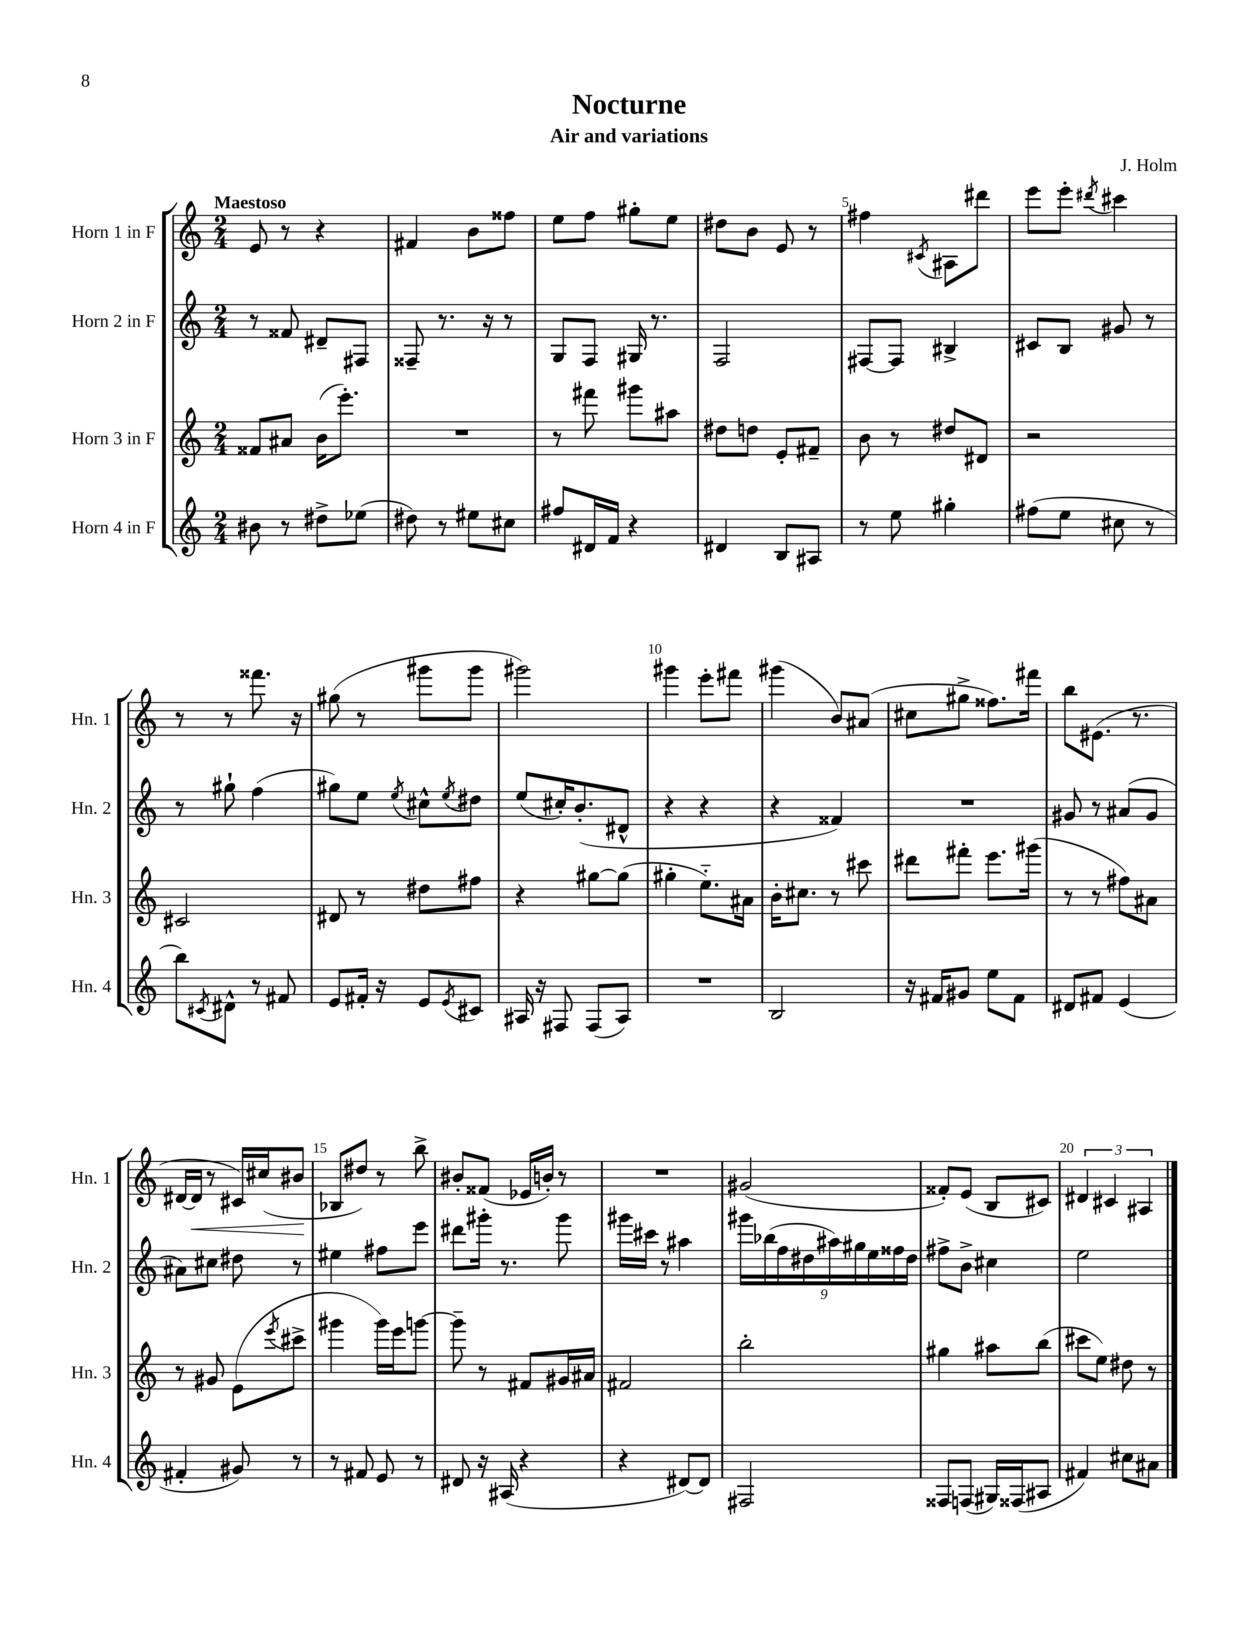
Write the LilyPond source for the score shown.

\header { title = "Nocturne" composer = "J. Holm" subtitle = "Air and variations" }
<<
\new StaffGroup <<
\new Staff = "s0" \with { instrumentName = "Horn 1 in F" shortInstrumentName = "Hn. 1" } {
    \clef treble \key c \major \numericTimeSignature \time 2/4 \tempo "Maestoso"
    e'8 r8 r4 |
    fis'4 b'8 fisis''8 |
    e''8 f''8 gis''8-. e''8 |
    dis''8 b'8 e'8 r8 |
    fis''4 \acciaccatura { cis'8 } ais8 dis'''8 |
    e'''8 e'''8-. \acciaccatura { dis'''8 } cis'''4 |
    r8 r8 fisis'''8. r16 |
    gis''8( r8 gis'''8 gis'''8 |
    gis'''2) |
    gis'''4 e'''8-. fis'''8 |
    gis'''4( b'8) ais'8( |
    cis''8 gis''8-> fisis''8.) fis'''16 |
    b''8 eis'8.( r8. |
    dis'16~ dis'16\< r8 cis'16) cis''16( bis'8\! |
    bes8 dis''8) r8 b''8-> |
    bis'8-. fisis'8( ees'16 b'16-.) r8 |
    R2 |
    gis'2( |
    fisis'8-.) e'8( b8 cis'8) |
    \tuplet 3/2 { dis'4 cis'4 ais4 } \bar "|." |
}
\new Staff = "s1" \with { instrumentName = "Horn 2 in F" shortInstrumentName = "Hn. 2" } {
    \clef treble \key c \major \numericTimeSignature \time 2/4
    r8 fisis'8 dis'8-- fis8 |
    fisis8-- r8. r16 r8 |
    g8 f8 gis16 r8. |
    f2 |
    fis8~ fis8 bis4-> |
    cis'8 b8 gis'8 r8 |
    r8 gis''8-! f''4( |
    gis''8) e''8 \acciaccatura { e''8 } cis''8-^ \acciaccatura { e''8 } dis''8 |
    e''8( cis''16-.) b'8.-.( dis'8-^ |
    r4 r4 |
    r4 fisis'4) |
    R2 |
    gis'8 r8 ais'8( gis'8 |
    ais'8) cis''8 dis''8 r8 |
    eis''4 fis''8 e'''8 |
    dis'''8 gis'''16-. r8. gis'''8 |
    gis'''16 cis'''16 r8 ais''4 |
    \tuplet 9/8 { gis'''16 bes''16( f''16 dis''16 ais''16) gis''16 e''16 fisis''16 dis''16 } |
    fis''8-> b'8-> cis''4 |
    e''2 \bar "|." |
}
\new Staff = "s2" \with { instrumentName = "Horn 3 in F" shortInstrumentName = "Hn. 3" } {
    \clef treble \key c \major \numericTimeSignature \time 2/4
    fisis'8 ais'8 b'16( e'''8.-.) |
    R2 |
    r8 fis'''8 gis'''8 ais''8 |
    dis''8 d''8 e'8-. fis'8-- |
    b'8 r8 dis''8 dis'8 |
    r2 |
    cis'2 |
    dis'8 r8 dis''8 fis''8 |
    r4 gis''8~ gis''8( |
    gis''4-. e''8.-_) ais'16 |
    b'16-. cis''8. r8 cis'''8 |
    dis'''8 fis'''8-. e'''8. gis'''16( |
    r8 r8 fis''8) ais'8 |
    r8 gis'8 e'8( \acciaccatura { e'''8 } cis'''8-> |
    gis'''4 gis'''16) e'''16 g'''8~ |
    g'''8-- r8 fis'8 gis'16 ais'16 |
    fis'2 |
    b''2-. |
    gis''4 ais''8 b''8( |
    cis'''8 e''8) dis''8 r8 \bar "|." |
}
\new Staff = "s3" \with { instrumentName = "Horn 4 in F" shortInstrumentName = "Hn. 4" } {
    \clef treble \key c \major \numericTimeSignature \time 2/4
    bis'8 r8 dis''8-> ees''8( |
    dis''8) r8 eis''8 cis''8 |
    fis''8 dis'16 f'16 r4 |
    dis'4 b8 ais8 |
    r8 e''8 gis''4-. |
    fis''8( e''8 cis''8 r8 |
    b''8) \acciaccatura { cis'8 } dis'8-^ r8 fis'8 |
    e'8 fis'16-. r16 e'8 \acciaccatura { e'8 } cis'8 |
    ais16 r16 fis8 fis8( ais8) |
    R2 |
    b2 |
    r16 fis'16 gis'8 e''8 fis'8 |
    dis'8 fis'8 e'4( |
    fis'4-. gis'8) r8 |
    r8 fis'8 e'8 r8 |
    dis'8 r16 ais16( r4 |
    r4 dis'8~) dis'8 |
    fis2 |
    fisis8 f8( gis16) fisis16( ais8 |
    fis'4) cis''8 ais'8 \bar "|." |
}
>>
>>
\layout { \context { \Score \override BarNumber.break-visibility = ##(#f #t #t) barNumberVisibility = #(every-nth-bar-number-visible 5) } }
